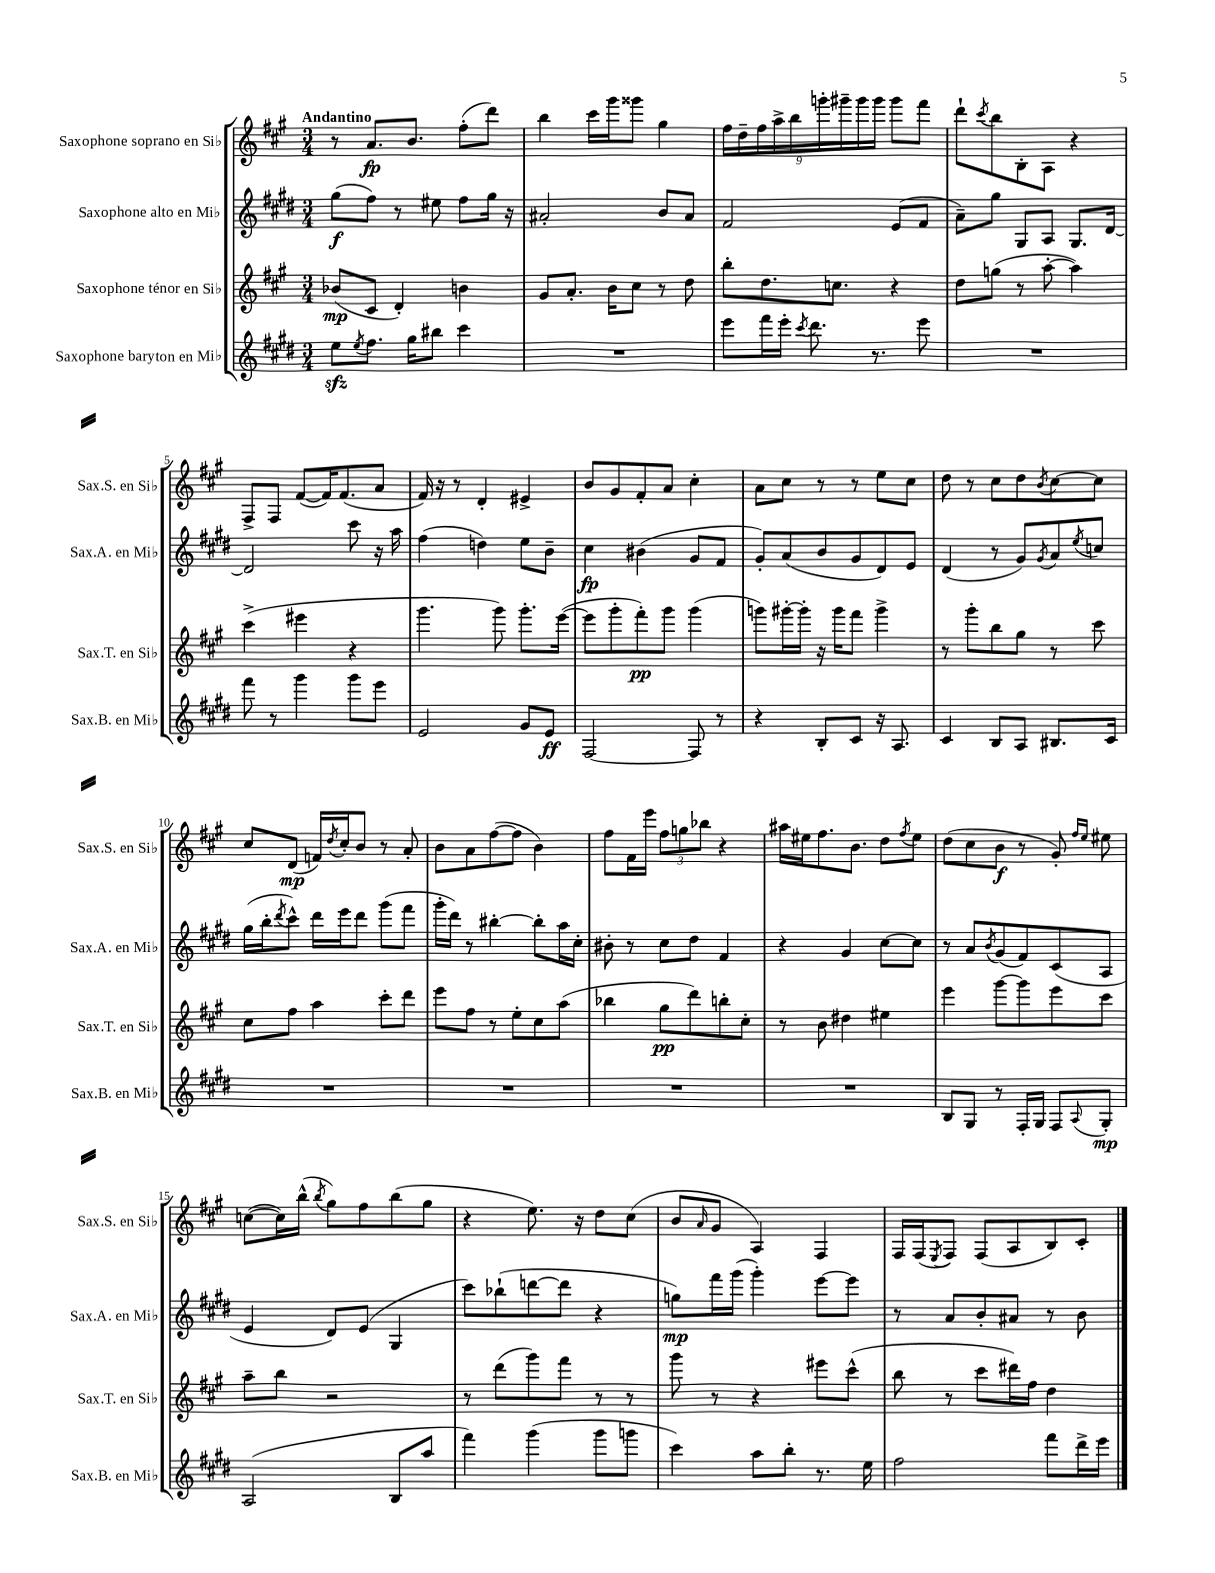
<<
\new StaffGroup <<
\new Staff = "s0" \with { instrumentName = "Saxophone soprano en Sib" shortInstrumentName = "Sax.S. en Sib" } {
    \clef treble \key a \major \numericTimeSignature \time 3/4 \tempo "Andantino"
    r8 a'8.\fp b'8. fis''8-.( d'''8) |
    b''4 cis'''16 gis'''16 gisis'''8 gis''4 |
    \tuplet 9/8 { fis''16 d''16-- fis''16 a''16-> b''16 g'''16-. gis'''16-- gis'''16 gis'''16 } gis'''8 fis'''8 |
    d'''8-! \acciaccatura { cis'''8 } b''8 b8-. a8 r4 |
    fis8-> fis8 fis'8~( fis'16) fis'8.( a'8 |
    fis'16) r16 r8 d'4-. eis'4-> |
    b'8 gis'8 fis'8-. a'8 cis''4-. |
    a'8 cis''8 r8 r8 e''8 cis''8 |
    d''8 r8 cis''8 d''8 \acciaccatura { b'8 } cis''8~ cis''8 |
    cis''8 d'8\mp( f'16) \acciaccatura { d''8 } cis''16-. b'8 r8 a'8-. |
    b'8 a'8 fis''8~( fis''8 b'4) |
    fis''8 fis'16 e'''16 \tuplet 3/2 { fis''8 g''8 bes''8 } r4 |
    ais''16 eis''16 fis''8. b'8. d''8 \acciaccatura { fis''8 } eis''8 |
    d''8( cis''8 b'8\f r8 gis'8-.) \grace { fis''16 e''16 } eis''8 |
    c''8~( c''16) b''16-^( \acciaccatura { b''8 } gis''8) fis''8 b''8( gis''8 |
    r4 e''8.) r16 d''8 cis''8( |
    b'8 \grace { a'16 } gis'8 a4) fis4 |
    fis16 fis16( \acciaccatura { e8 } fis8) fis8( a8 b8) cis'8-. \bar "|." |
}
\new Staff = "s1" \with { instrumentName = "Saxophone alto en Mib" shortInstrumentName = "Sax.A. en Mib" } {
    \clef treble \key e \major \numericTimeSignature \time 3/4
    gis''8\f( fis''8) r8 eis''8 fis''8 gis''16 r16 |
    ais'2-. b'8 ais'8 |
    fis'2 e'8( fis'8 |
    a'8--) gis''8 gis8 a8 gis8. dis'16~ |
    dis'2 cis'''8 r16 a''16 |
    fis''4( d''4) e''8 b'8-- |
    cis''4\fp bis'4( gis'8 fis'8 |
    gis'8-.) a'8( b'8 gis'8 dis'8) e'8 |
    dis'4( r8 gis'8) \acciaccatura { gis'8 } a'8 \acciaccatura { e''8 } c''8 |
    gis''16( b''16-. \acciaccatura { dis'''8 } cis'''8-^) dis'''16 e'''16 dis'''8 gis'''8( fis'''8 |
    gis'''16-. dis'''16) r8 bis''4~-. bis''8-. a''16 cis''16-. |
    bis'8-. r8 cis''8 dis''8 fis'4 |
    r4 gis'4 cis''8~ cis''8 |
    r8 a'8 \acciaccatura { b'8 } gis'8( fis'8) cis'8( a8 |
    e'4 dis'8) e'8( gis4 |
    cis'''8) bes''8-!( d'''8~ d'''8 r4 |
    g''8\mp) fis'''16 gis'''16( gis'''4-.) e'''8~ e'''8 |
    r8 a'8 b'8-. ais'8 r8 b'8 \bar "|." |
}
\new Staff = "s2" \with { instrumentName = "Saxophone ténor en Sib" shortInstrumentName = "Sax.T. en Sib" } {
    \clef treble \key a \major \numericTimeSignature \time 3/4
    bes'8\mp( cis'8 d'4-.) b'4 |
    gis'8 a'8.-. b'16 cis''8 r8 d''8 |
    b''8-. d''8. c''8. r4 |
    d''8 g''8( r8 a''8~-. a''4) |
    cis'''4->( eis'''4 r4 |
    gis'''4. gis'''8) gis'''8.-. e'''16~( |
    e'''8 gis'''8-. fis'''8-.\pp) gis'''8 gis'''4( |
    g'''8) gis'''16~-. gis'''16-. r16 gis'''16 fis'''8 gis'''4-> |
    r8 gis'''8-. b''8 gis''8 r8 cis'''8 |
    cis''8 fis''8 a''4 cis'''8-. d'''8 |
    e'''8 fis''8 r8 e''8-. cis''8 a''8( |
    bes''4 gis''8\pp d'''8) b''8-. cis''8-. |
    r8 b'8 dis''4 eis''4 |
    e'''4 gis'''8~ gis'''8 e'''8 cis'''8 |
    a''8-- b''8 r2 |
    r8 d'''8( gis'''8) fis'''8 r8 r8 |
    gis'''8 r8 r4 eis'''8 cis'''8-^( |
    b''8 r8 cis'''8 dis'''16) fis''16 d''4 \bar "|." |
}
\new Staff = "s3" \with { instrumentName = "Saxophone baryton en Mib" shortInstrumentName = "Sax.B. en Mib" } {
    \clef treble \key e \major \numericTimeSignature \time 3/4
    e''8\sfz \acciaccatura { e''8 } fis''8. gis''16 bis''8 cis'''4 |
    R2. |
    e'''8 fis'''16 e'''16-. \acciaccatura { cis'''8 } dis'''8. r8. e'''8 |
    R2. |
    fis'''8 r8 gis'''4 gis'''8 e'''8 |
    e'2 gis'8 e'8\ff |
    fis2~ fis8 r8 |
    r4 b8-. cis'8 r16 a8. |
    cis'4 b8 a8 bis8. cis'16 |
    R2. |
    R2. |
    R2. |
    R2. |
    b8 gis8 r8 fis16-. gis16 fis8 \appoggiatura { a8 } gis8-.\mp |
    a2( b8 a''8 |
    fis'''4) gis'''4( gis'''8 g'''8 |
    cis'''4) a''8 b''8-. r8. e''16 |
    fis''2 fis'''8 dis'''16-> e'''16 \bar "|." |
}
>>
>>
